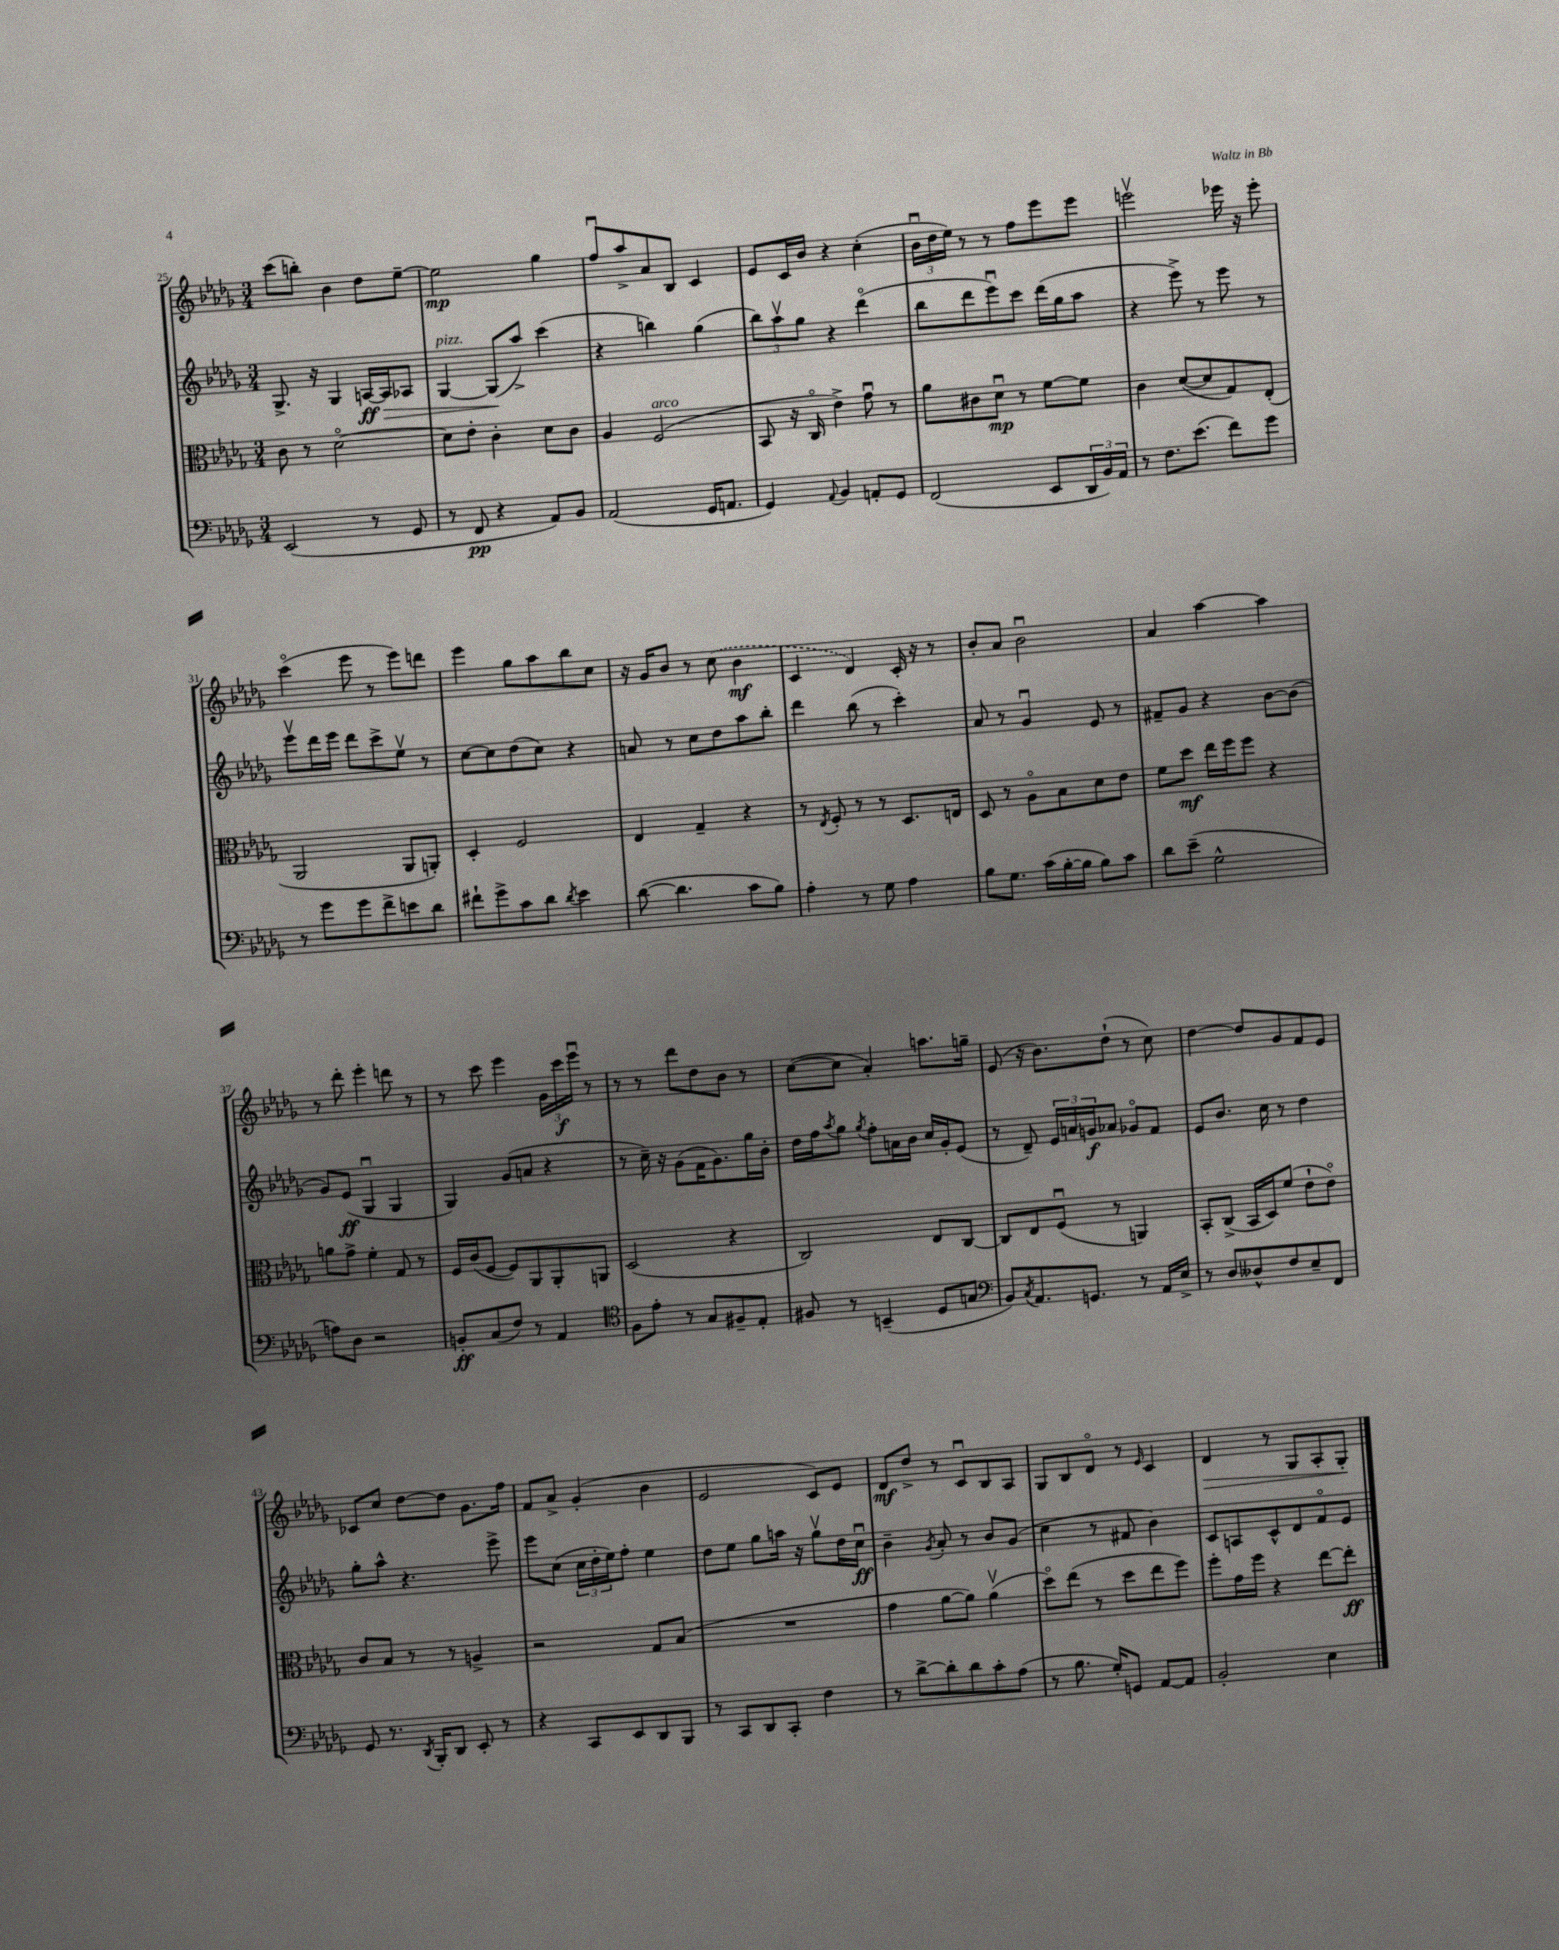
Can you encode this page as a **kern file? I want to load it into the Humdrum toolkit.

**kern	**kern	**kern	**kern
*staff4	*staff3	*staff2	*staff1
*clefF4	*clefC3	*clefG2	*clefG2
*k[b-e-a-d-g-]	*k[b-e-a-d-g-]	*k[b-e-a-d-g-]	*k[b-e-a-d-g-]
*M3/4	*M3/4	*M3/4	*M3/4
(2EE-/	8c\	8.G-^/	(8ccc\L
.	8r	.	8bb'\J)
.	.	16r	.
.	[2d-o\	4G-/	4b-\
8r	.	[16A/LL	8dd-\L
.	.	16A/]J	.
8GG-/	.	8A-/J	[8ee-~\J
=	=	=	=
8r	8d-\]L	[4G-/	2ee-\]
8FF/	8e-'\J	.	.
4r	4c'\	(8G-/]L	.
.	.	8aa-^/J)	.
8AA-/L)	8d-\L	(4ccc\	4gg-\
8BB-/J	8c\J	.	.
=	=	=	=
(2AA-/	4A-/	4r	8ffu/L
.	.	.	8aa-^/
.	(2F/	4bb\)	8a-/
.	.	.	8B-/J
16GG-/LK	.	(4gg-\	4c/
8.AA/J	.	.	.
=	=	=	=
4GG-/)	8BB-/	12bb-\L)	8e-/L
.	.	12aa-v\	.
.	16r	.	16c/L
.	.	12gg-\J	.
.	16Co/	.	16b-/JJ
8qqAA-/	.	.	.
4BB-/	4e-^\)	4r	4r
8AA'/L	8g-u\	(4ddd-o\	(4cc'\
8GG-/J	8r	.	.
=	=	=	=
(2FF/	8a-\L	8bb-\L	24b-u\LL
.	.	.	24dd-\
.	.	.	24ee-\JJ)
.	8c#\	8ddd-\	8r
.	8d-u\J	8eee-u\)	8r
.	8r	8ccc\J	8ff\L
8EE-/L	[8f\L	(16ddd-\LL	8eee-\
.	.	16gg-\J	.
24DD-/L	8f\]J	8aa-\J	8eee-\J
24BB-/)	.	.	.
24AA-/JJ	.	.	.
=	=	=	=
8r	4c\	4r	2eeev\
8.F\L	.	.	.
.	([8d-/L	8eee-^\)	.
(8.e-\J	.	.	.
.	8d-/]	8r	.
8f\L)	8G-/)	8eee-\	16eee-\
.	.	.	16r
8g-\J	(8E-'/J	8r	8eee-'\
=	=	=	=
8r	2AA-/	8eee-v\L	(4ccco\
8g-\L	.	16ddd-\L	.
.	.	16eee-\JJ	.
8g-\	.	8ddd-\L	8eee-\
8f^\	.	8ccc^\	8r
8e\	8AA-/L	8ee-v\J	8eee-\L)
8d-\J	8AA'/J)	8r	8ddd\J
=	=	=	=
8f#`\L	4D-'/	[8cc\L	4eee-\
8g-^\	.	8cc\]	.
8c\	2F/	(8dd-\	8gg-\L
8d-\J	.	8cc\J)	8aa-\
8qd-/	.	.	.
4e-\	.	4r	8bb-\
.	.	.	8cc\J
=	=	=	=
([8d-\	4E-/	8a/	16r
.	.	.	16g-/LK
4.d-\]	.	8r	8b-/J
.	4G-~/	8cc\L	8r
.	.	8dd-\	(8cc\
8c\L	4r	8aa-\	4b-\
8B-\J)	.	8bb-'\J	.
=	=	=	=
4A-'\	8r	4ddd-\	4c/
.	8qE-/	.	.
.	8F'/	.	.
8r	8r	(8bb-\	4d-/)
8G-\	8r	8r	.
4A-\	8.D-/L	4ccc'\)	16c'/
.	.	.	16r
.	.	.	8r
.	16E/Jk	.	.
=	=	=	=
8B-\L	8D-/	8a-/	8b-'/L
8.G-\J	8r	8r	8a-/J
.	8A-o\L	4g-u/	2b-u\
(16c\LL	.	.	.
[16B-'\	8B-\	.	.
16B-\]JJ	.	.	.
8B-\L)	8d-\	8e-/	.
8c\J	8e-\J	8r	.
=	=	=	=
8d-\L	8f\L	8f#~/L	4a-/
(8e-~\J	8dd-\J	8g-/J	.
2G-^^\	16ee-\LL	4r	[4aa-\
.	16ff\J	.	.
.	8ff\J	.	.
.	4r	[8b-\L	4aa-\]
.	.	(8b-\]J	.
=	=	=	=
8A\L)	8a\L	8g-/L)	8r
8D-\J	8g-^\J	(8e-/J	8ddd-'\
2r	4f'\	4G-u/	4eee-'\
.	8G-/	4G-/	8ddd\
.	8r	.	8r
=	=	=	=
8BB'/L	16F/LL	4G-/)	8r
.	(16c/J	.	.
(8C/	[8F/J	.	8ccc\
8F/J)	8F/]L)	(8g-/L	4eee-\
8r	8AA-/	8a/J	.
4AA-/	8AA-'/	4r	24g-\LL
.	.	.	24ccc\
.	.	.	24eee-u\JJ
.	8AA/J	.	8r
=	=	=	=
*clefC4	*	*	*
8F\L	(2D-/	8r	8r
8e-'\J	.	16cc~\)	8r
.	.	16r	.
8r	.	(8g-\L	8ddd-\L
8G-/L	.	16f\K	8dd-\
.	.	8.g-\)	.
8F#~/	4r	.	8b-\J
8E-'/J	.	16gg-\L	8r
.	.	16b-'\JJ	.
=	=	=	=
8F#/	2C/)	16dd-\LL	([8cc\L
.	.	16ff\J	.
.	.	8qaa-/	.
8r	.	8gg-\J	8cc\]J
.	.	8qgg-/	.
(4BB~/	.	8ff'\L	4a-'/)
.	.	16a\L	.
.	.	16b-\JJ	.
8D-/L	8E-/L	16cc/LL	8.aa\L
.	.	16g-'/J	.
8G/J	[8C/J	(8e-/J	.
.	.	.	16gg~\Jk
=	=	=	=
*clefF4	*	*	*
8BB-/L)	8C/]L	8r	(8e-/
8qC/	.	.	.
8.AA-/	8E-/	8d-~/)	16r
.	.	.	8.b-\L)
.	(8Fu/J	24e-/LL	.
.	.	24a/	.
8.GG/J	.	.	.
.	.	24g/J	.
.	8r	8a-/J	(8dd-`\J
8r	4AA/)	8g-o/L	8r
16AA-/LL	.	8f/J	8cc\)
16E-^/JJ	.	.	.
=	=	=	=
8r	8BB-'/L	8e-/L	[4dd-\
8D-/L	(8C^/J	8.b-/J	.
8D--^^/	16BB-/LL	.	8dd-/]L
.	16D-/J)	16cc\	.
8F/	(8f/J	8r	8g-/
8E-~/	8e-`\L	4dd-\	8f/
8FF/J	8e-o\J)	.	8e-/J
=	=	=	=
8GG-/	8c/L	8gg-'\L	8c-/L
8.r	8B-/J	8aa-^^\J	8cc/J
.	8r	4.r	[8dd-\L
8qDD-/	.	.	.
16BBB-'/LK	.	.	.
8DD-/J	8r	.	8dd-\]J
8EE-'/	4A^/	.	8.g-\L
8r	.	8eee-^\	.
.	.	.	16ff\Jk
=	=	=	=
4r	2r	8eee-\L	8f/L
.	.	(8cc\J	8a-^/J
8CC/L	.	24cc\LL	(4g-'/
.	.	24dd-'\	.
.	.	24ee-\J)	.
8EE-/	.	8ff'\J	.
8DD-/	8G-/L	4ee-\	4b-\
8BBB-/J	(8B-/J	.	.
=	=	=	=
8r	2.r	8dd-\L	2e-/
8CC/L	.	8ee-\J	.
8DD-/	.	8gg-\L	.
8CC'/J	.	16aa\Jk	.
.	.	16r	.
4F\	.	8gg-v\L	8c/L)
.	.	16dd-\L	8e-/J
.	.	16ccu\JJ	.
=	=	=	=
8r	4g-\	4b-~\	8d-/L
[8d-^\L	.	.	8dd-^/J
.	.	8qg-/	.
8d-'\]	[8a-\L	8a-'/	8r
8d-\	8a-\]J)	8r	8cu/L
8c'\	(4a-v\	8b-/L	8B-/
(8A-\J	.	(8g-/J	8A-/J
=	=	=	=
8r	8dd-o\L)	4cc\	8G-/L
8.B-\	(8ee-\J	.	8B-/
.	8r	8r	8d-o/J
16G-'/LK)	.	.	.
8GG/J	8dd-\L	8f#/	8r
.	.	.	16qqe-/
[8AA-/L	8ee-\	4b-\)	4c/
8AA-/]J	8ff\J)	.	.
=	=	=	=
2BB-'/	8ff'\L	8c/L	4d-/
.	16g-\L	8A/	.
.	16ff\JJ	.	.
.	4r	8c^^/	8r
.	.	8d-/	8G-/L
4E-\	[8ee-\L	8fo/	8A-'/
.	8ee-'\]J	8e-/J	8G-'/J
==	==	==	==
*-	*-	*-	*-
